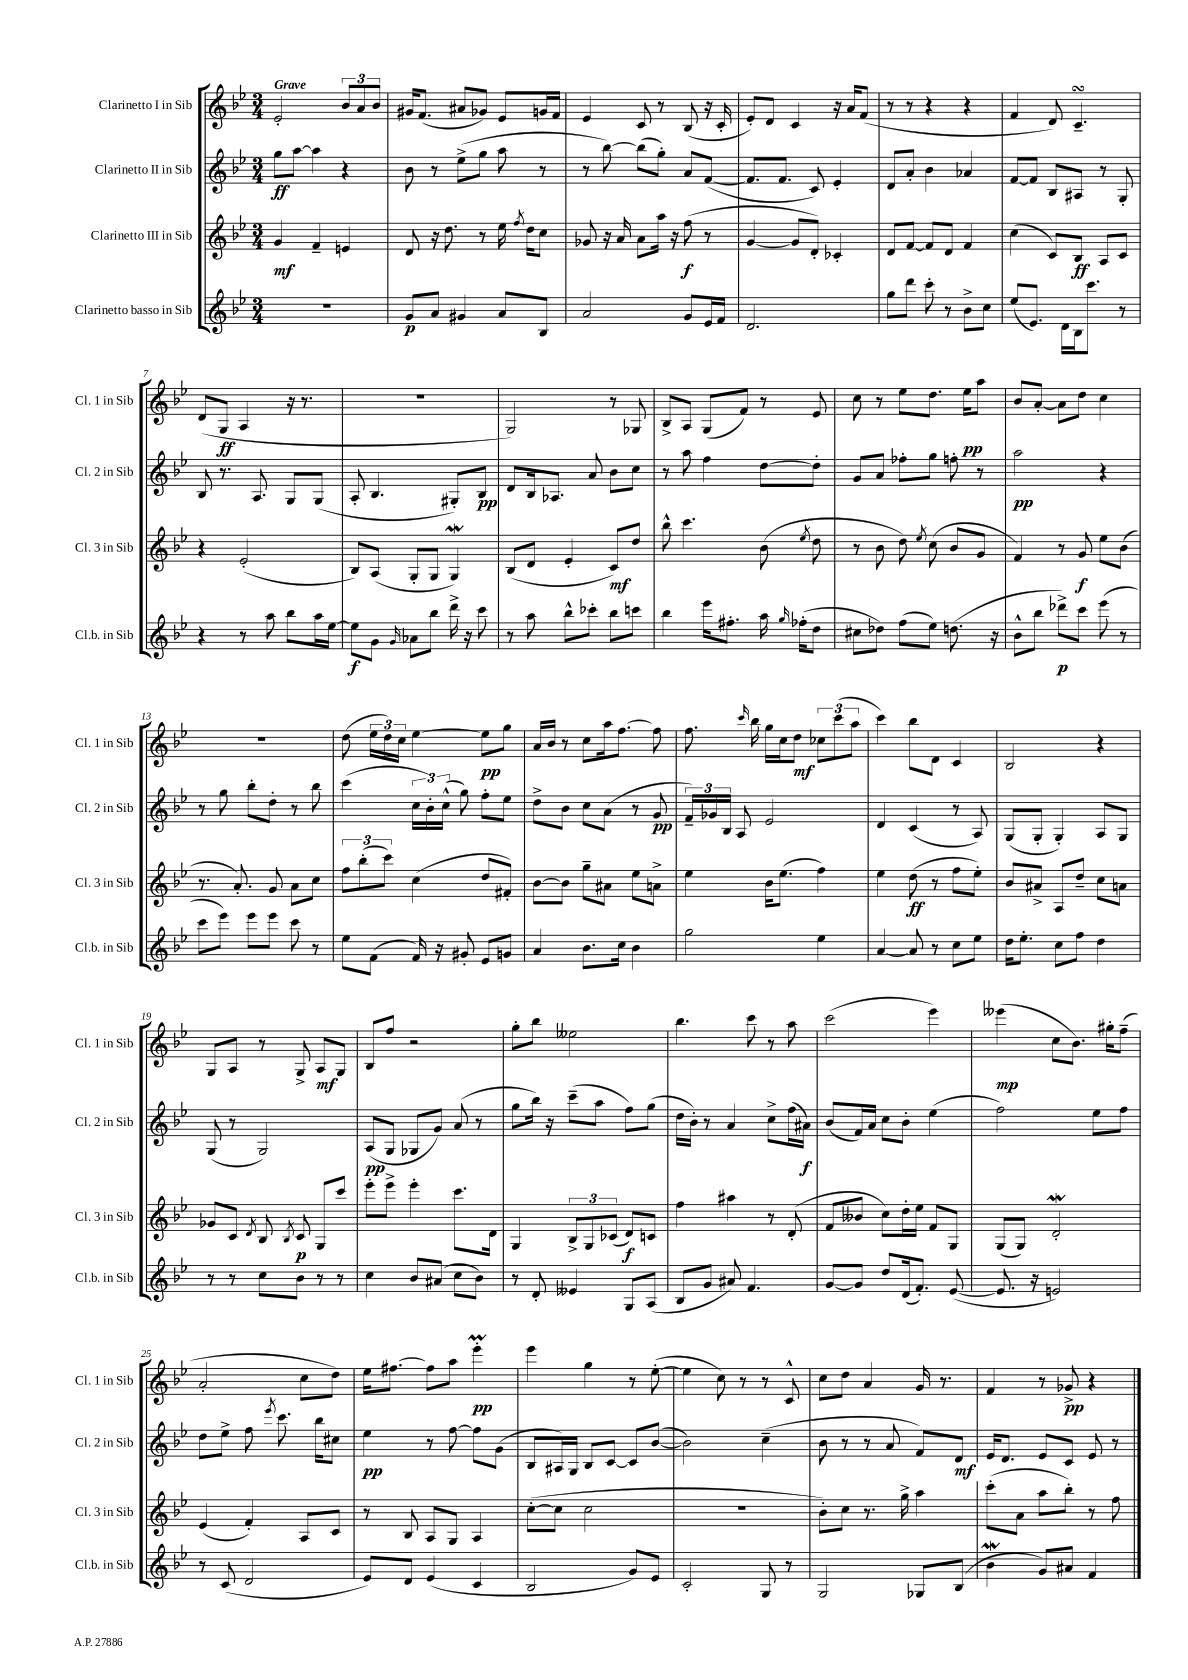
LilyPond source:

<<
\new StaffGroup <<
\new Staff = "s0" \with { instrumentName = "Clarinetto I in Sib" shortInstrumentName = "Cl. 1 in Sib" } {
    \clef treble \key bes \major \numericTimeSignature \time 3/4 \tempo "Grave"
    \autoBeamOff ees'2-. \tuplet 3/2 { bes'8[ a'8 bes'8] } |
    gis'16[ f'8.]( ais'8[ ges'8]) ees'8[ g'16 f'16] |
    ees'4 c'8 r8 bes8( r16 c'16-. |
    ees'8[-.) d'8] c'4 r16 a'16[ f'8]( |
    r8 r8 r4 r4 |
    f'4 d'8) c'4.--\turn |
    d'8[( g8]\ff a4 r16 r8. |
    R2. |
    g2) r8 ges8 |
    bes8[-> a8] g8[( f'8]) r8 ees'8 |
    c''8 r8 ees''8[ d''8.] ees''16[\pp a''8] |
    bes'8[ a'8]~-. a'8[ d''8] c''4 |
    R2. |
    d''8( \tuplet 3/2 { ees''16[ d''16) c''16] } ees''4~ ees''8[\pp g''8] |
    a'16[ bes'16] r8 c''8[ a''16 f''8.]~ f''8 |
    f''8. \grace { c'''16 } bes''16 g''16[ c''16 d''8]\mf \tuplet 3/2 { ces''8[ c'''8( a''8] } |
    c'''4) bes''8[ d'8] c'4 |
    bes2 r4 |
    g8[ a8] r8 g8-> a8[\mf g8] |
    bes8[ f''8] r2 |
    g''8[-. bes''8] eeses''2 |
    bes''4. c'''8 r8 a''8 |
    c'''2( ees'''4) |
    eeses'''4\mp( c''8[ bes'8.]) gis''16[-. f''8]--( |
    a'2-. c''8[ d''8]) |
    ees''16[ fis''8.]~ fis''8[ a''8] ees'''4-.\prall\pp |
    ees'''4 g''4 r8 ees''8~-.( |
    ees''4 c''8) r8 r8 c'8-^ |
    c''8[ d''8] a'4 g'16 r8. |
    f'4 r8 ges'8->\pp r4 \bar "|." |
}
\new Staff = "s1" \with { instrumentName = "Clarinetto II in Sib" shortInstrumentName = "Cl. 2 in Sib" } {
    \clef treble \key bes \major \numericTimeSignature \time 3/4
    \autoBeamOff g''8[\ff a''8]~ a''4 r4 |
    bes'8 r8 ees''8[->( g''8] a''8 r8 |
    r8 bes''8~) bes''8[( g''8]-.) a'8[ f'8]~( |
    f'8.[ f'8.] c'8) ees'4-. |
    d'8[ a'8]-. bes'4 aes'4 |
    f'8[~ f'8] bes8[ ais8] r8 g8-. |
    bes8 r8. a8. g8[ g8]( |
    a8-. bes4. gis8[-.) bes8]\pp |
    d'8[ bes16 aes8.] a'8 bes'8[ c''8] |
    r8 a''8 f''4 d''8[~ d''8]-. |
    g'8[ a'8] fes''8[-. g''8] f''8-. r8 |
    a''2\pp r4 |
    r8 g''8 bes''8[-. d''8]-. r8 bes''8 |
    c'''4( \tuplet 3/2 { c''16[ bes'16-.) c''16]-^( } g''8) f''8[-. ees''8] |
    d''8[-> bes'8] c''8[ a'8]( r8 g'8\pp |
    \tuplet 3/2 { f'16[--) ges'16 bes16] } a8 ees'2 |
    d'4 c'4( r8 a8) |
    g8[( g8]-. g4-.) a8[ g8] |
    g8( r8 g2) |
    a8[\pp( g8] ges8[ g'8]) a'8( r8 |
    g''8[ bes''16]) r16 c'''8[--( a''8] f''8[) g''8]( |
    d''16[ bes'16]-.) r8 a'4 c''8[-> f''16( ais'16]\f) |
    bes'8[( f'16) a'16] c''8[ bes'8]-. ees''4( |
    f''2) ees''8[ f''8] |
    d''8[ ees''8]-> f''8 \acciaccatura { ees'''8 } c'''8. bes''16[ cis''8] |
    ees''4\pp r8 f''8~ f''8[ g'8]( |
    bes8[ ais16) g16] bes8[ c'8]~ c'8[ bes'8]~( |
    bes'2) c''4--( |
    bes'8 r8 r8 a'8 f'8[) d'8]\mf |
    ees'16[ d'8.] ees'8[ c'8] ees'8 r8 \bar "|." |
}
\new Staff = "s2" \with { instrumentName = "Clarinetto III in Sib" shortInstrumentName = "Cl. 3 in Sib" } {
    \clef treble \key bes \major \numericTimeSignature \time 3/4
    \autoBeamOff g'4\mf f'4-- e'4 |
    d'8 r16 d''8. r8 ees''16 \acciaccatura { f''8 } d''16[ c''8] |
    ges'8 r16 a'16 a'8[ a''16] r16 f''8\f( r8 |
    g'4~ g'8[ d'8]-.) ces'4-. |
    d'8[ f'8]~ f'8[ d'8] f'4 |
    c''4( c'8[) bes8]\ff a8[ c'8] |
    r4 ees'2-.( |
    bes8[) a8]( g8[-. g8] g4\mordent) |
    bes8[( d'8] ees'4-. c'8[\mf) d''8] |
    bes''8-^ c'''4. bes'8( \acciaccatura { ees''8 } d''8 |
    r8 bes'8 d''8) \acciaccatura { ees''8 } c''8( bes'8[ g'8] |
    f'4) r8 g'8\f ees''8[ bes'8]( |
    r8. a'8.-.) g'8 a'8[ c''8] |
    \tuplet 3/2 { f''8[ bes''8-.( c'''8]) } c''4( d''8[ fis'8]-.) |
    bes'8[~ bes'8] g''8[-- ais'8] ees''8[ a'8]-> |
    ees''4 bes'16[ ees''8.]( f''4) |
    ees''4 d''8\ff( r8 f''8[ ees''8]-.) |
    bes'8[ ais'8]-> a8[ d''8]-- c''8[ a'8] |
    ges'8[ c'8] \acciaccatura { d'8 } bes8 \acciaccatura { bes8 } c'8\p g8[ c'''8] |
    ees'''8[-. ees'''8]-> ees'''4-. c'''8.[ d'16] |
    g4 \tuplet 3/2 { bes8[-> g8 ces'8]( } d'8[\f) c'8] |
    f''4 ais''4 r8 d'8-.( |
    f'8[ beses'8] c''8[) d''16-. ees''16] f'8[ g8] |
    g8[( g8]) d'2-.\mordent |
    ees'4( f'4-.) a8[ c'8] |
    r8 bes8 a8[ g8] a4 |
    c''8[~-.( c''8] c''2 |
    R2. |
    bes'8[-.) c''8] r8. g''16-> a''4 |
    c'''8[-.( a'8] a''8[ bes''8]-.) r8 f''8 \bar "|." |
}
\new Staff = "s3" \with { instrumentName = "Clarinetto basso in Sib" shortInstrumentName = "Cl.b. in Sib" } {
    \clef treble \key bes \major \numericTimeSignature \time 3/4
    \autoBeamOff R2. |
    g'8[\p a'8] gis'4 a'8[ bes8] |
    a'2 g'8[ ees'16 f'16] |
    d'2. |
    g''8[ d'''8] c'''8-. r8 bes'8[-> c''8] |
    ees''8[( ees'8.]) d'16[ bes16 c'''8.] r8 |
    r4 r8 a''8 bes''8[ a''16 ees''16]~ |
    ees''8[\f g'8] \grace { g'16 } aes'8[ bes''8] d'''16-> r16 c'''8 |
    r8 a''8 bes''8[-^ ces'''8]-. bes''8[ c'''8] |
    bes''4 ees'''16[ fis''8.]-. a''16 \grace { g''16 } fes''16[-.( d''8] |
    cis''8[ des''8]) f''8[( ees''8]) d''8.( r16 |
    bes'8[-^ bes''8] des'''8[->\p) c'''8] ees'''8( r8 |
    c'''8[ ees'''8]) ees'''8[ ees'''8] c'''8 r8 |
    ees''8[ f'8]( f'16) r16 gis'8-. ees'8[ g'8] |
    a'4 bes'8.[ c''16] bes'4 |
    g''2 ees''4 |
    a'4~ a'8 r8 c''8[ ees''8] |
    d''16[ ees''8.]-. c''8[ f''8] d''4 |
    r8 r8 c''8[ bes'8] r8 r8 |
    c''4 bes'8[ ais'8]( c''8[ bes'8]) |
    r8 d'8-. eeses'4 g8[ a8]( |
    bes8[ g'8] ais'8) f'4. |
    g'8[~ g'8] d''8[ d'16( f'8.]-.) ees'8~( |
    ees'8. r16 e'2) |
    r8 c'8( d'2 |
    ees'8[) d'8] ees'4( c'4 |
    bes2 g'8[) ees'8] |
    c'2-. g8 r8 |
    g2 ges8[ bes8]( |
    bes'4\mordent g'8[) ais'8] f'4 \bar "|." |
}
>>
>>
